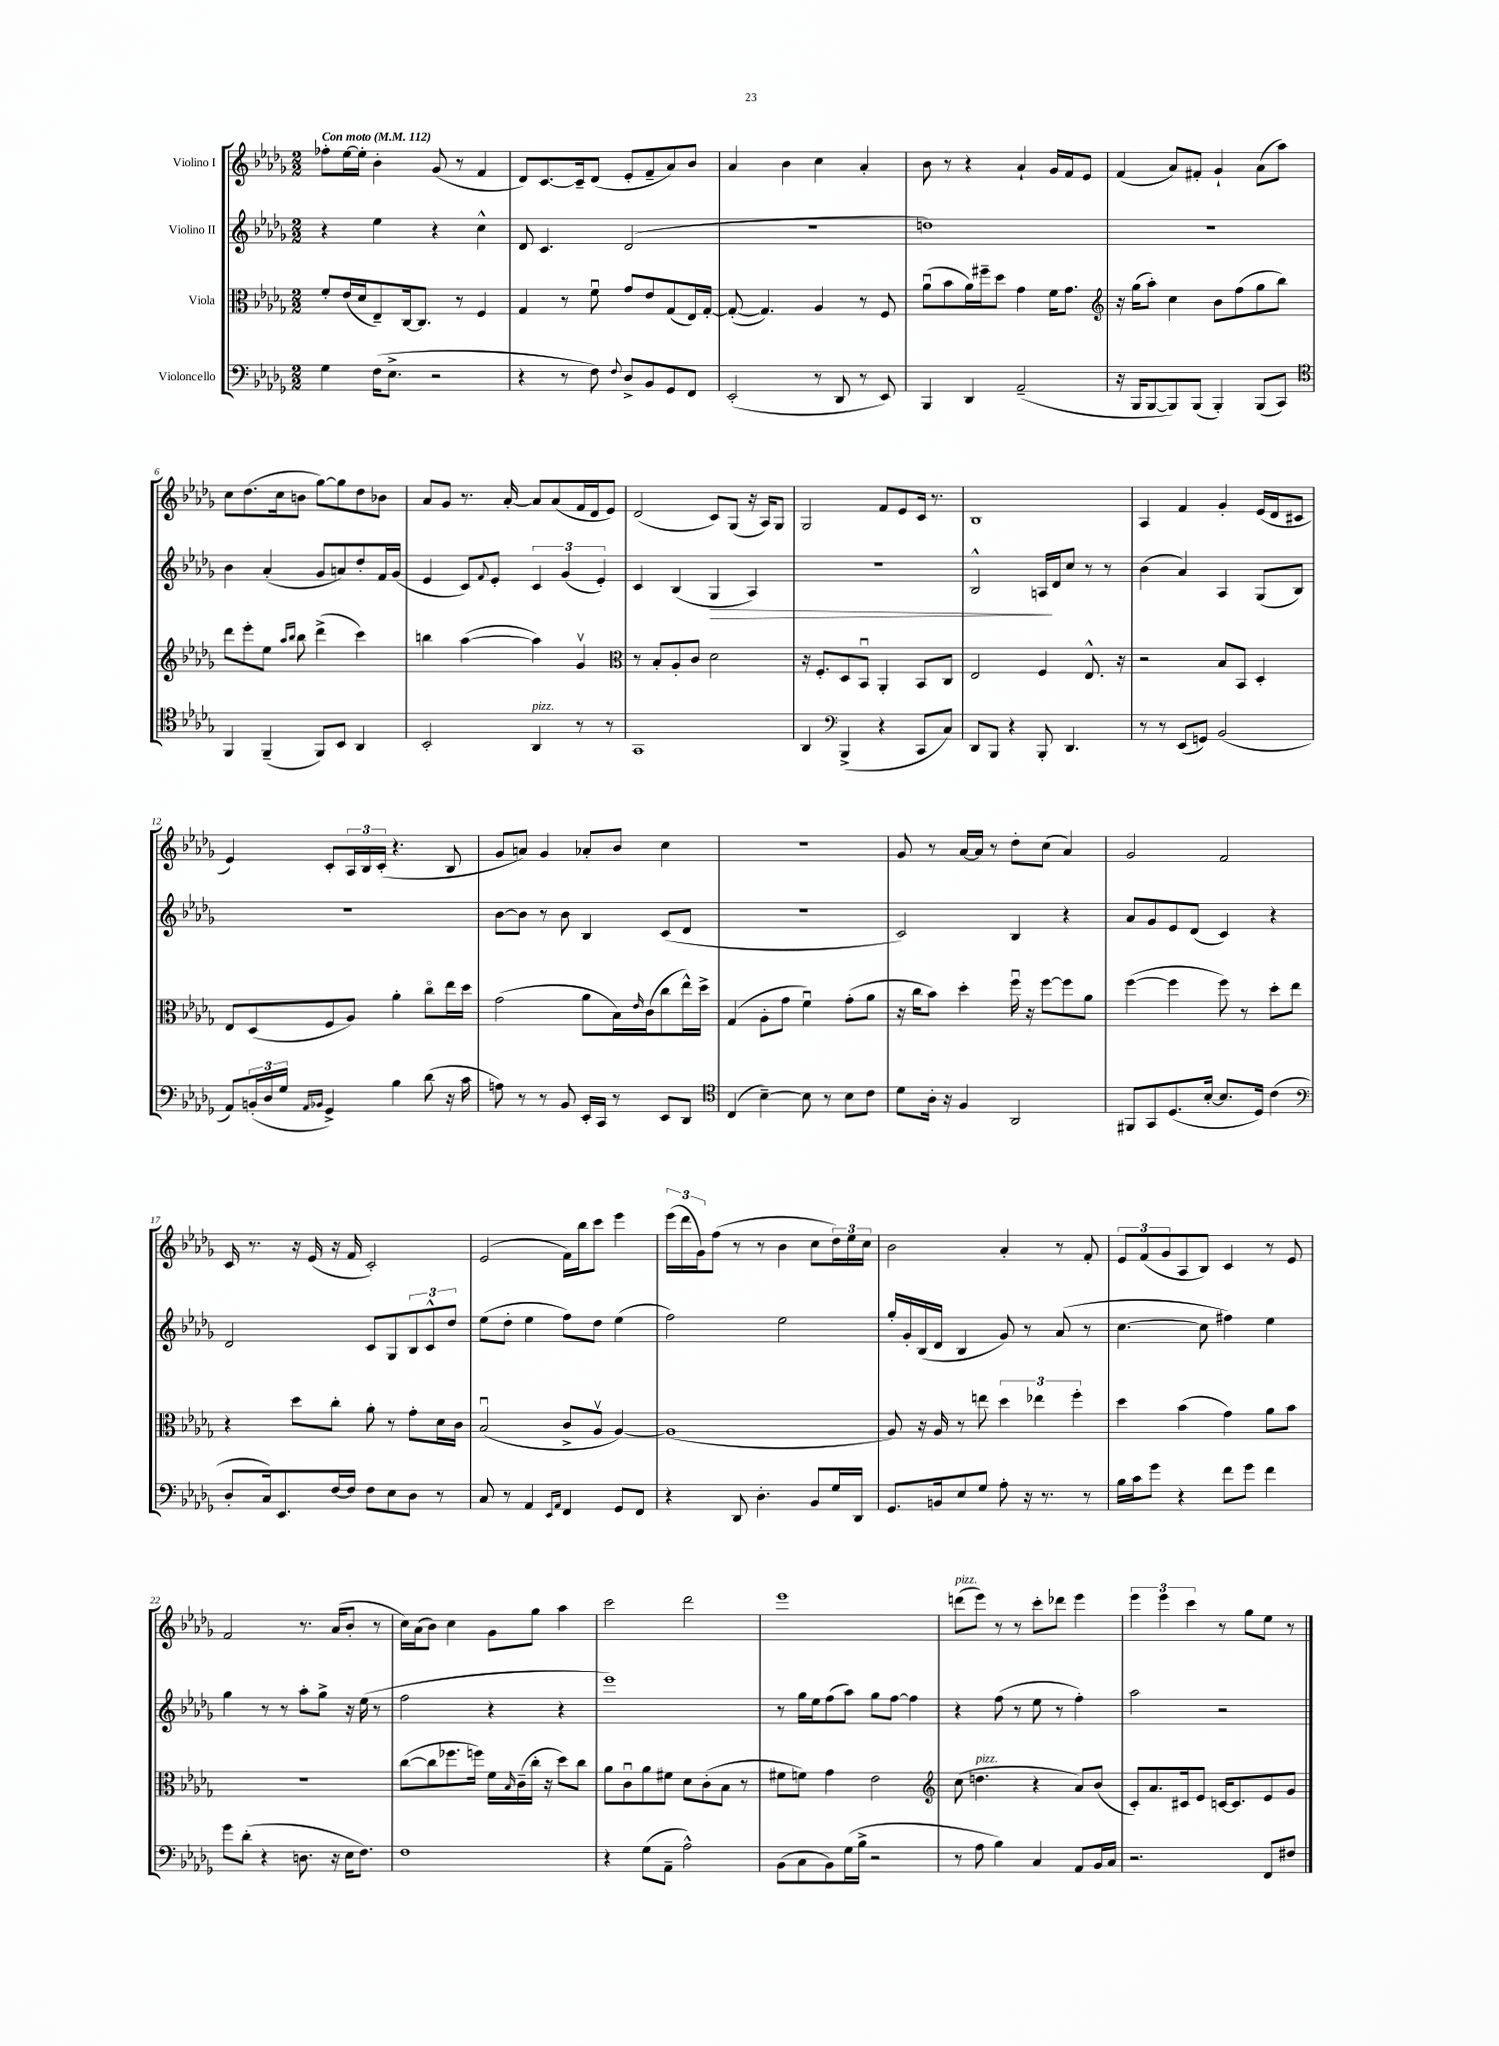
<<
\new StaffGroup <<
\new Staff = "s0" \with { instrumentName = "Violino I" } {
    \clef treble \key des \major \numericTimeSignature \time 2/2 \tempo "Con moto" 4 = 112
    fes''8-. ees''16~ ees''16-. bes'4-. ges'8( r8 f'4 |
    des'8) c'8.~ c'16-- des'8( ees'8-. f'8-- aes'8) bes'8 |
    aes'4 bes'4 c''4 aes'4-. |
    bes'8 r8 r4 aes'4-! ges'16 f'16 ees'8 |
    f'4( aes'8) fis'8-. ges'4-! aes'8( aes''8) |
    c''8 des''8.( c''16 b'8 ges''8~) ges''8 des''8 bes'8 |
    aes'8 ges'8 r8. aes'16~-. aes'8 aes'8( f'16 des'16 ees'8) |
    des'2( c'8) ges8( r16 aes16) ges8 |
    ges2 f'8 ees'8 c'16 r8. |
    bes1 |
    aes4 f'4 ges'4-. ees'16( des'16 cis'8 |
    ees'4) c'8-. \tuplet 3/2 { aes16 bes16 c'16-.( } r4. bes8 |
    ges'8 a'8) ges'4 aes'8-. bes'8 c''4 |
    r1 |
    ges'8 r8 aes'16~ aes'16 r8 des''8-. c''8( aes'4) |
    ges'2 f'2 |
    c'16 r8. r16 ees'16( r16 f'16 c'2-.) |
    ees'2( f'16) bes''16 c'''8 ees'''4 |
    \tuplet 3/2 { ees'''16( des'''16 ges'16) } f''8( r8 r8 bes'4 c''8 \tuplet 3/2 { des''16) ees''16 c''16 } |
    bes'2 aes'4-. r8 f'8-. |
    \tuplet 3/2 { ees'8 f'8( ges'8 } aes8 bes8) c'4 r8 ees'8 |
    f'2 r8. aes'16( bes'8-. r8 |
    c''16) aes'16( bes'8) c''4 ges'8 ges''8 aes''4 |
    c'''2 des'''2 |
    ees'''1 |
    d'''8^\markup { \italic "pizz." }( ees'''8) r8 r8 c'''8-. des'''8 ees'''4 |
    \tuplet 3/2 { ees'''4 ees'''4 c'''4 } r8 ges''8 ees''8 r8 \bar "|." |
}
\new Staff = "s1" \with { instrumentName = "Violino II" } {
    \clef treble \key des \major \numericTimeSignature \time 2/2
    r4 ees''4 r4 c''4-^ |
    des'8 c'4. des'2( |
    r1 |
    d''1) |
    r1 |
    bes'4 aes'4-.( ges'8 a'8) des''8-. f'16 ges'16( |
    ees'4 c'8) \appoggiatura { f'8 } ees'8-. \tuplet 3/2 { c'4 ges'4( ees'4-.) } |
    c'4 bes4( ges4\> aes4) |
    R1 |
    bes2-^ a16\! des'16 c''8 r8 r8 |
    bes'4( aes'4) aes4 ges8( bes8) |
    R1 |
    bes'8~ bes'8 r8 bes'8 bes4 c'8( des'8 |
    R1 |
    c'2) bes4 r4 |
    aes'8 ges'8 ees'8 des'8( c'4) r4 |
    des'2 c'8 ges8 \tuplet 3/2 { bes8 c'8-^ des''8 } |
    ees''8( des''8-. ees''4 f''8) des''8 ees''4( |
    f''2) ees''2 |
    ges''16-. ges'16-. bes16( des'16 bes4 ges'8) r8 aes'8( r8 |
    c''4.~ c''8 fis''4) ees''4 |
    ges''4 r8 r8 aes''8-. ges''8-> r16 ees''16( r8 |
    f''2 r4 r4 |
    ees'''1) |
    r8 ges''16 ees''16 f''8( aes''8) ges''8 f''8~ f''4 |
    r4 f''8( r8 ees''8 r8 f''4-.) |
    aes''2 r2 \bar "|." |
}
\new Staff = "s2" \with { instrumentName = "Viola" } {
    \clef alto \key des \major \numericTimeSignature \time 2/2
    f'8-. ees'16( des'16 ees8--) c16~ c8. r8 f4 |
    ges4 r8 f'8\downbow ges'8 ees'8 ges8( ees16) ges16~-. |
    ges8~-.( ges4.) aes4 r8 f8 |
    aes'8\downbow( bes'8 aes'16) fis''16-- des''8 ges'4 f'16 ges'8. |
    \clef treble r16 ges''16( aes''8-.) c''4 bes'8 f''8( ges''8 bes''8) |
    des'''8 ees'''8-. ees''8 \grace { aes''16 bes''16 } bes''8 des'''4->( c'''4) |
    b''4 aes''4~( aes''4) ges'4\upbow |
    \clef alto r8 bes8-. aes8-. c'8 des'2 |
    r16 f8.-. des8 bes,8\downbow aes,4-. bes,8 c8 |
    ees2 f4 ees8.-^ r16 |
    r2 bes8 bes,8 des4-. |
    ees8 des8( f8 aes8) aes'4-. c''8\flageolet ees''16 des''16 |
    ges'2( aes'8 bes16) \grace { ees'16 } c'16( c''8 ees''16-^) des''16-> |
    ges4( aes8-. ges'8 f'4\downbow) ges'8-.( aes'8 |
    r16 c''16 bes'8) des''4-. f''16\downbow r16 f''8~ f''8 aes'8 |
    f''4~( f''4 f''8) r8 des''8-. ees''8 |
    r4 des''8 c''8-. aes'8-. r8 ges'8-. des'16 c'16 |
    bes2\downbow( c'8-> aes8\upbow aes4~) |
    aes1( |
    aes8) r16 aes16 r8 e''8 \tuplet 3/2 { des''4 ees''4 f''4-. } |
    des''4 bes'4( ges'4) aes'8 bes'8 |
    R1 |
    c''8~( c''8 fes''8. f''16) f'16 \grace { bes16 } c'16--( c''16-. r16 des''8) c''8 |
    aes'8 c'8\downbow aes'8 fis'8 des'8 c'8-.( bes8 r8 |
    fis'8 f'8) ges'4 ees'2 |
    \clef treble c''8( d''4.^\markup { \italic "pizz." } r4 aes'8) bes'8( |
    c'8-.) aes'8. cis'16 ees'8 c'16~ c'8. ees'8 ges'8 \bar "|." |
}
\new Staff = "s3" \with { instrumentName = "Violoncello" } {
    \clef bass \key des \major \numericTimeSignature \time 2/2
    ges4 f16( ees8.-> r2 |
    r4 r8 f8) \appoggiatura { f8 } des8-> bes,8 ges,8 f,8 |
    ees,2-.( r8 des,8 r8 ees,8) |
    bes,,4 des,4 aes,2--( |
    r16 bes,,16 bes,,8~ bes,,8) bes,,8( bes,,4-.) bes,,8( c,8) |
    \clef tenor f,4 f,4--( f,8) bes,8 aes,4 |
    bes,2-. aes,4^\markup { \italic "pizz." } r8 r8 |
    ges,1 |
    aes,4 \clef bass bes,,4->( r4 c,8 c8) |
    des,8 bes,,8 r4 bes,,8-. des,4. |
    r8 r8 ees,8( g,8) bes,2( |
    aes,8) \tuplet 3/2 { b,16-.( des16 ges16 } \grace { aes,16 bes,16 } ges,4->) bes4 des'8( r16 c'16 |
    a8) r8 r8 bes,8 ees,16-. c,16 r8 ees,8 des,8 |
    \clef tenor c4( bes4~--) bes8 r8 bes8 c'8 |
    des'8 aes16-. r16 f4 aes,2 |
    fis,8 ges,8 des8.( bes16~-. bes8. des16) c'4( |
    \clef bass des8-. c16) ees,8. f16~ f16 f8 ees8 des8 r8 |
    c8 r8 aes,4 \grace { ees,16 aes,16 } f,4 ges,8 f,8 |
    r4 des,8 des4.-. bes,8 ges16 des,16 |
    ges,8. b,16 ees8 ges8 aes8-. r16 r8. r8 |
    bes16 c'16 ges'8 r4 f'8 ges'8 f'4 |
    ges'8 des'8-.( r4 d8. r16 ees16 f8.) |
    f1 |
    r4 ges8( aes,8-- aes2-^) |
    bes,8( c8 bes,8) ges16( bes16-> r2 |
    r8 aes8 bes4) c4 aes,8 bes,16 c16 |
    r2. f,8 fis8 \bar "|." |
}
>>
>>
